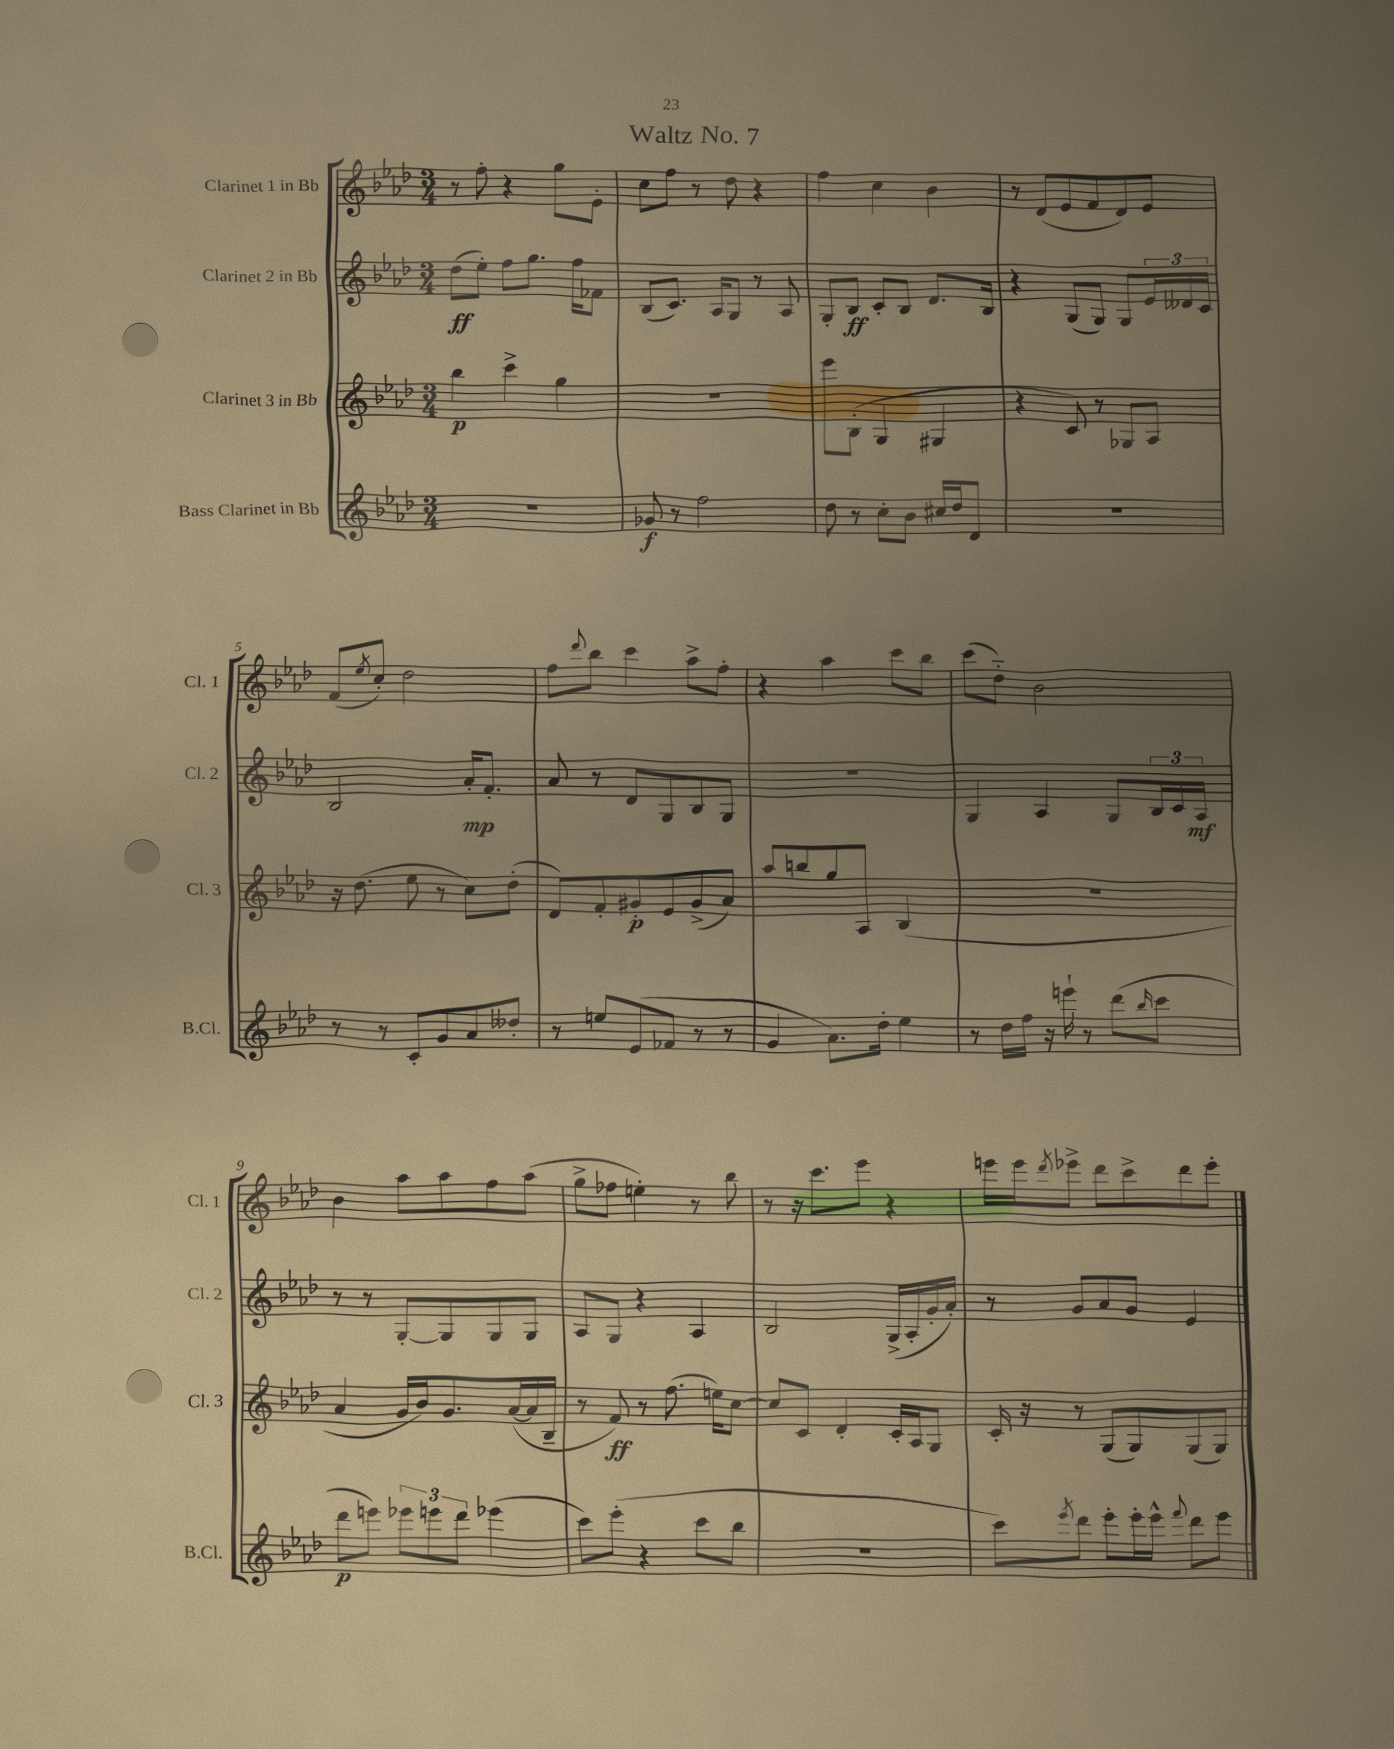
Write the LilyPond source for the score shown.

\header { title = "Waltz No. 7" }
<<
\new StaffGroup <<
\new Staff = "s0" \with { instrumentName = "Clarinet 1 in Bb" shortInstrumentName = "Cl. 1" } {
    \clef treble \key aes \major \numericTimeSignature \time 3/4
    r8 f''8-. r4 g''8 ees'8-. |
    c''8 f''8 r8 des''8 r4 |
    f''4 c''4 bes'4 |
    r8 des'8( ees'8 f'8 des'8) ees'8 |
    f'8( \acciaccatura { ees''8 } c''8-.) des''2 |
    f''8 \appoggiatura { des'''8 } bes''8 c'''4 aes''8-> f''8-. |
    r4 aes''4 c'''8 bes''8 |
    c'''8( des''8-_) bes'2 |
    bes'4 aes''8 aes''8 f''8 aes''8( |
    g''8-> fes''8 e''4-.) r8 bes''8 |
    r8 r16 c'''8. ees'''8 r4 |
    e'''16 e'''16 \acciaccatura { des'''8 } ees'''8-> des'''8 c'''8-> des'''8 ees'''8-. \bar "|." |
}
\new Staff = "s1" \with { instrumentName = "Clarinet 2 in Bb" shortInstrumentName = "Cl. 2" } {
    \clef treble \key aes \major \numericTimeSignature \time 3/4
    des''8\ff( ees''8-.) f''8 g''8. f''16 fes'8 |
    bes8( c'8.) aes16 g8 r8 aes8 |
    g8-. bes8\ff c'8-. bes8 des'8. bes16 |
    r4 g8( g8) g8 \tuplet 3/2 { ees'16 deses'16 c'16 } |
    bes2 aes'16-.\mp f'8.-. |
    aes'8 r8 des'8 g8 bes8 g8 |
    R2. |
    g4 aes4 g8 \tuplet 3/2 { bes16 c'16 aes16\mf } |
    r8 r8 g8~-. g8 g8 g8 |
    aes8 g8 r4 aes4 |
    bes2 g16->( aes16-. g'16-. aes'16-.) |
    r8 g'8 aes'8 g'8 ees'4 \bar "|." |
}
\new Staff = "s2" \with { instrumentName = "Clarinet 3 in Bb" shortInstrumentName = "Cl. 3" } {
    \clef treble \key aes \major \numericTimeSignature \time 3/4
    bes''4\p c'''4-> g''4 |
    R2. |
    ees'''8 bes8-.( g4 gis4 |
    r4 c'8) r8 ges8 aes8 |
    r16 des''8.( ees''8 r8 c''8) des''8-.( |
    des'8) f'8-. gis'8-.\p ees'8 gis'8->( aes'8) |
    aes''8 b''8 g''8 aes8 bes4( |
    R2. |
    aes'4 g'16 bes'16) g'8. aes'16~( aes'16 bes16-- |
    r8 f'8\ff) r8 f''8.( e''16) c''8~ |
    c''8 c'8 des'4-. c'16-. aes16 g8 |
    c'16-. r16 r8 g8( g8) g8( g8) \bar "|." |
}
\new Staff = "s3" \with { instrumentName = "Bass Clarinet in Bb" shortInstrumentName = "B.Cl." } {
    \clef treble \key aes \major \numericTimeSignature \time 3/4
    R2. |
    ges'8\f r8 f''2 |
    des''8 r8 c''8-. bes'8 cis''16 des''16 des'8 |
    r2. |
    r8 r8 c'8-. g'8 aes'8 deses''8-. |
    r8 e''8 ees'8( fes'8 r8 r8 |
    g'4 aes'8.) des''16-. ees''4 |
    r8 des''16 f''16 r16 e'''16-! r8 des'''8( \grace { bes''16 } c'''8 |
    des'''8\p e'''8) \tuplet 3/2 { ees'''8 e'''8 des'''8 } ees'''4( |
    c'''8) ees'''8-.( r4 c'''8 bes''8 |
    R2. |
    c'''8) \acciaccatura { ees'''8 } des'''8 ees'''8-. ees'''16-. ees'''16-^ \appoggiatura { f'''8 } des'''8 ees'''8 \bar "|." |
}
>>
>>
